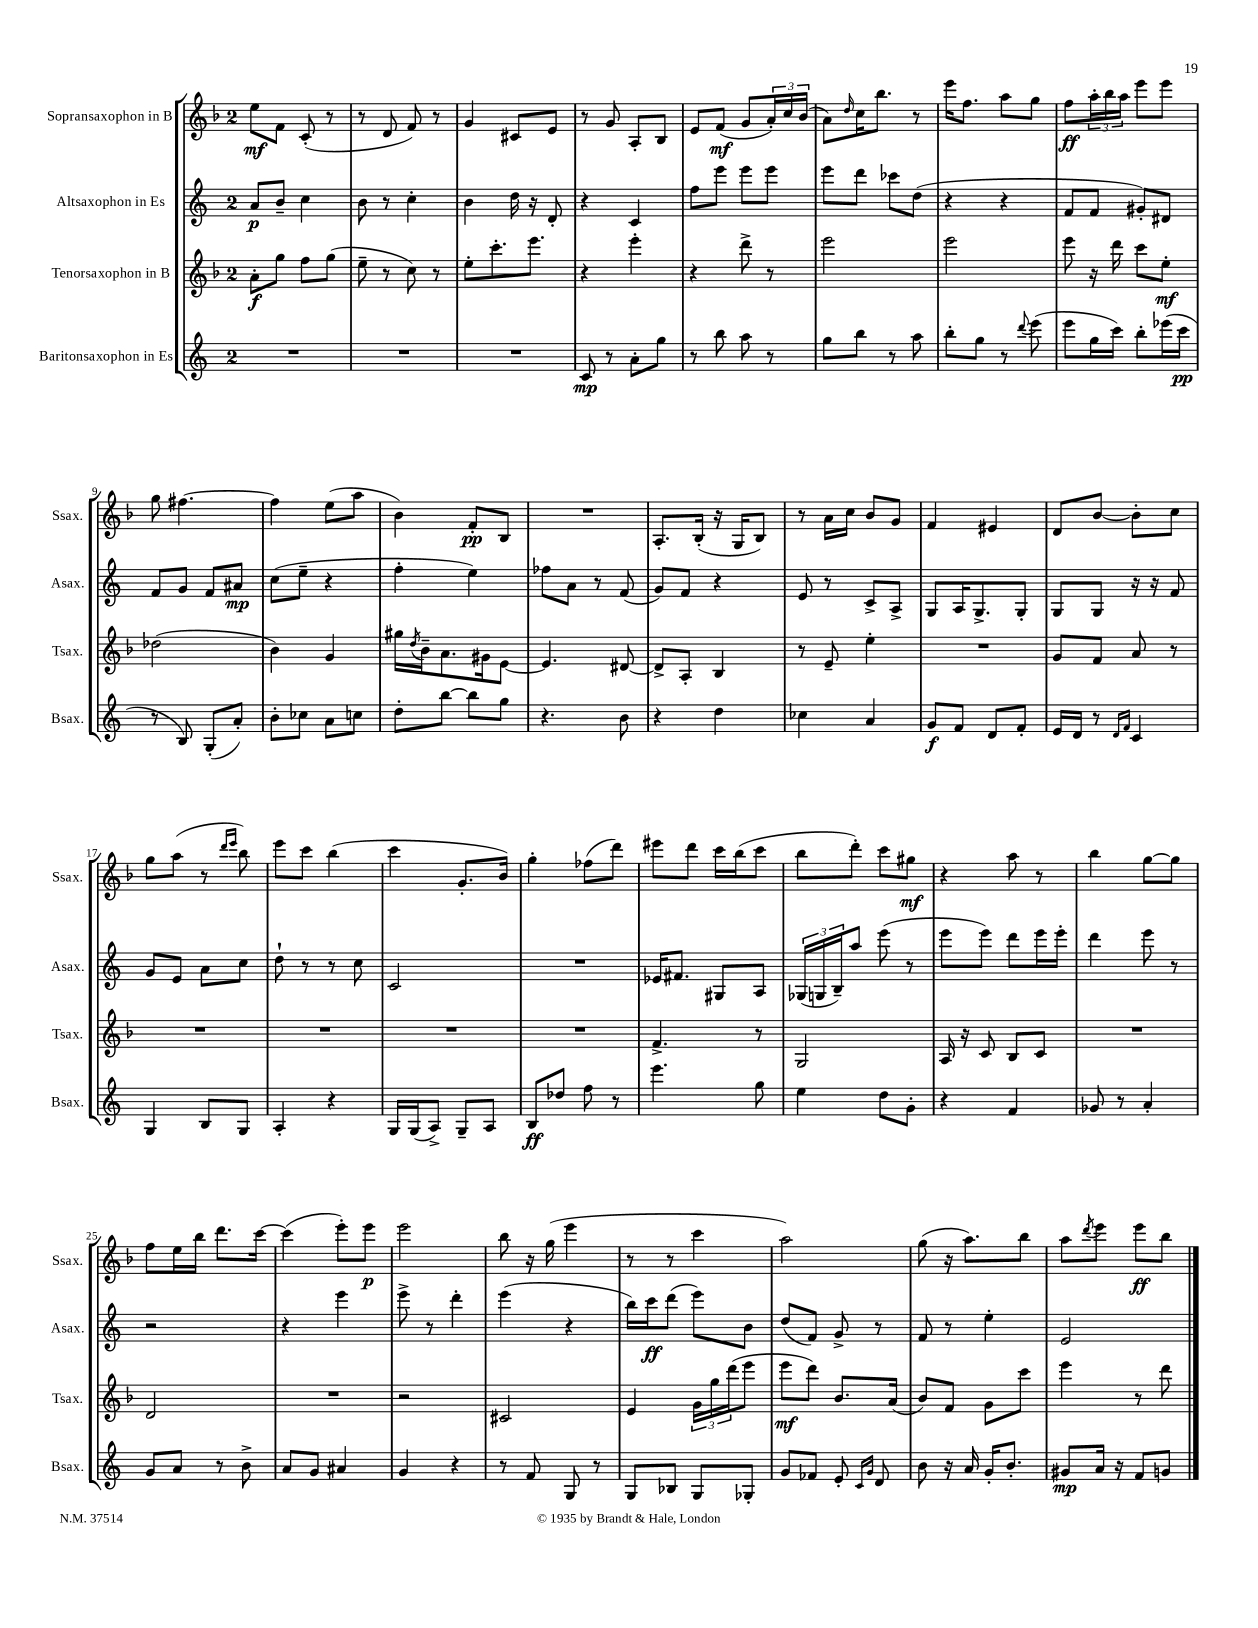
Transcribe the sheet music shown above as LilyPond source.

<<
\new StaffGroup <<
\new Staff = "s0" \with { instrumentName = "Sopransaxophon in B" shortInstrumentName = "Ssax." } {
    \clef treble \key f \major \once \override Staff.TimeSignature.style = #'single-digit \time 2/4
    e''8\mf f'8 c'8-.( r8 |
    r8 d'8 f'8) r8 |
    g'4 cis'8 e'8 |
    r8 g'8 a8-. bes8 |
    e'8 f'8\mf( g'8 \tuplet 3/2 { a'16-.) c''16 bes'16( } |
    a'8) \grace { d''16 } c''16 bes''8. r8 |
    e'''16 f''8. a''8 g''8 |
    f''8\ff \tuplet 3/2 { a''16-. bes''16 a''16 } e'''8 e'''8 |
    g''8 fis''4.~ |
    fis''4 e''8( a''8 |
    bes'4) f'8-.\pp bes8 |
    R2 |
    a8.-. bes16-.( r16 g16 bes8) |
    r8 a'16 c''16 bes'8 g'8 |
    f'4 eis'4 |
    d'8 bes'8~ bes'8-. c''8 |
    g''8 a''8( r8 \grace { d'''16 e'''16 } bes''8) |
    e'''8 c'''8 bes''4( |
    c'''4 g'8.-. bes'16) |
    g''4-. fes''8( d'''8) |
    eis'''8 d'''8 c'''16 bes''16( c'''8 |
    bes''8 d'''8-.) c'''8 gis''8\mf |
    r4 a''8 r8 |
    bes''4 g''8~ g''8 |
    f''8 e''16 bes''16 d'''8. c'''16~ |
    c'''4( e'''8-.) e'''8\p |
    e'''2 |
    bes''8 r16 g''16( e'''4 |
    r8 r8 c'''4 |
    a''2) |
    g''8( r16 a''8.) bes''8 |
    a''8 \acciaccatura { d'''8 } e'''8 e'''8\ff bes''8 \bar "|." |
}
\new Staff = "s1" \with { instrumentName = "Altsaxophon in Es" shortInstrumentName = "Asax." } {
    \clef treble \key c \major \once \override Staff.TimeSignature.style = #'single-digit \time 2/4
    a'8\p b'8-- c''4 |
    b'8 r8 c''4-. |
    b'4 d''16 r16 d'8-. |
    r4 c'4 |
    f''8 e'''8 e'''8 e'''8 |
    e'''8 d'''8 ces'''8 d''8( |
    r4 r4 |
    f'8 f'8 gis'8-.) dis'8 |
    f'8 g'8 f'8 ais'8\mp |
    c''8( e''8-- r4 |
    f''4-. e''4) |
    fes''8 a'8 r8 f'8( |
    g'8) f'8 r4 |
    e'8 r8 c'8-> a8-> |
    g8 a16 g8.-> g8-. |
    g8 g8 r16 r16 f'8 |
    g'8 e'8 a'8 c''8 |
    d''8-! r8 r8 c''8 |
    c'2 |
    R2 |
    ees'16 fis'8. gis8 a8 |
    \tuplet 3/2 { ges16( g16 b16--) } a''8 e'''8( r8 |
    e'''8 e'''8) d'''8 e'''16 e'''16-. |
    d'''4 e'''8 r8 |
    r2 |
    r4 e'''4 |
    e'''8-> r8 d'''4-. |
    e'''4( r4 |
    b''16) c'''16\ff d'''8( e'''8) b'8 |
    d''8( f'8) g'8-> r8 |
    f'8 r8 e''4-. |
    e'2 \bar "|." |
}
\new Staff = "s2" \with { instrumentName = "Tenorsaxophon in B" shortInstrumentName = "Tsax." } {
    \clef treble \key f \major \once \override Staff.TimeSignature.style = #'single-digit \time 2/4
    a'8-.\f g''8 f''8 g''8( |
    e''8-- r8 c''8) r8 |
    e''8-. c'''8.-. e'''8. |
    r4 e'''4-. |
    r4 d'''8-> r8 |
    e'''2 |
    e'''2 |
    e'''8 r16 d'''16 c'''8 e''8-.\mf |
    des''2( |
    bes'4) g'4 |
    gis''16 \acciaccatura { d''8 } bes'16-- a'8. gis'16 e'8~ |
    e'4. dis'8~ |
    dis'8-> a8-. bes4 |
    r8 e'8-- e''4-. |
    R2 |
    g'8 f'8 a'8 r8 |
    R2 |
    R2 |
    R2 |
    R2 |
    f'4.-> r8 |
    g2 |
    a16 r16 c'8 bes8 c'8 |
    R2 |
    d'2 |
    R2 |
    r2 |
    cis'2 |
    e'4 \tuplet 3/2 { g'16 g''16 d'''16( } e'''8 |
    e'''8\mf d'''8) bes'8. a'16( |
    bes'8) f'8 g'8 c'''8 |
    e'''4 r8 d'''8 \bar "|." |
}
\new Staff = "s3" \with { instrumentName = "Baritonsaxophon in Es" shortInstrumentName = "Bsax." } {
    \clef treble \key c \major \once \override Staff.TimeSignature.style = #'single-digit \time 2/4
    R2 |
    R2 |
    R2 |
    c'8\mp r8 a'8-. g''8 |
    r8 b''8 a''8 r8 |
    g''8 b''8 r8 a''8 |
    b''8-. g''8 r8 \appoggiatura { d'''8 } e'''8( |
    e'''8 g''16 c'''16) b''8-. ees'''16( c'''16\pp |
    r8 b8) g8-.( a'8-.) |
    b'8-. ces''8 a'8 c''8 |
    d''8-. b''8~ b''8 g''8 |
    r4. b'8 |
    r4 d''4 |
    ces''4 a'4 |
    g'8\f f'8 d'8 f'8-. |
    e'16 d'16 r8 \grace { d'16 f'16 } c'4 |
    g4 b8 g8 |
    a4-. r4 |
    g16 g16( a8->) g8-- a8 |
    b8\ff des''8 f''8 r8 |
    e'''4. g''8 |
    e''4 d''8 g'8-. |
    r4 f'4 |
    ges'8 r8 a'4-. |
    g'8 a'8 r8 b'8-> |
    a'8 g'8 ais'4 |
    g'4 r4 |
    r8 f'8 g8 r8 |
    g8 bes8 g8 ges8-. |
    g'8 fes'8 e'8-. \grace { c'16 g'16 } d'8 |
    b'8 r16 a'16 g'16-. b'8.-. |
    gis'8\mp a'16 r16 f'8 g'8 \bar "|." |
}
>>
>>
